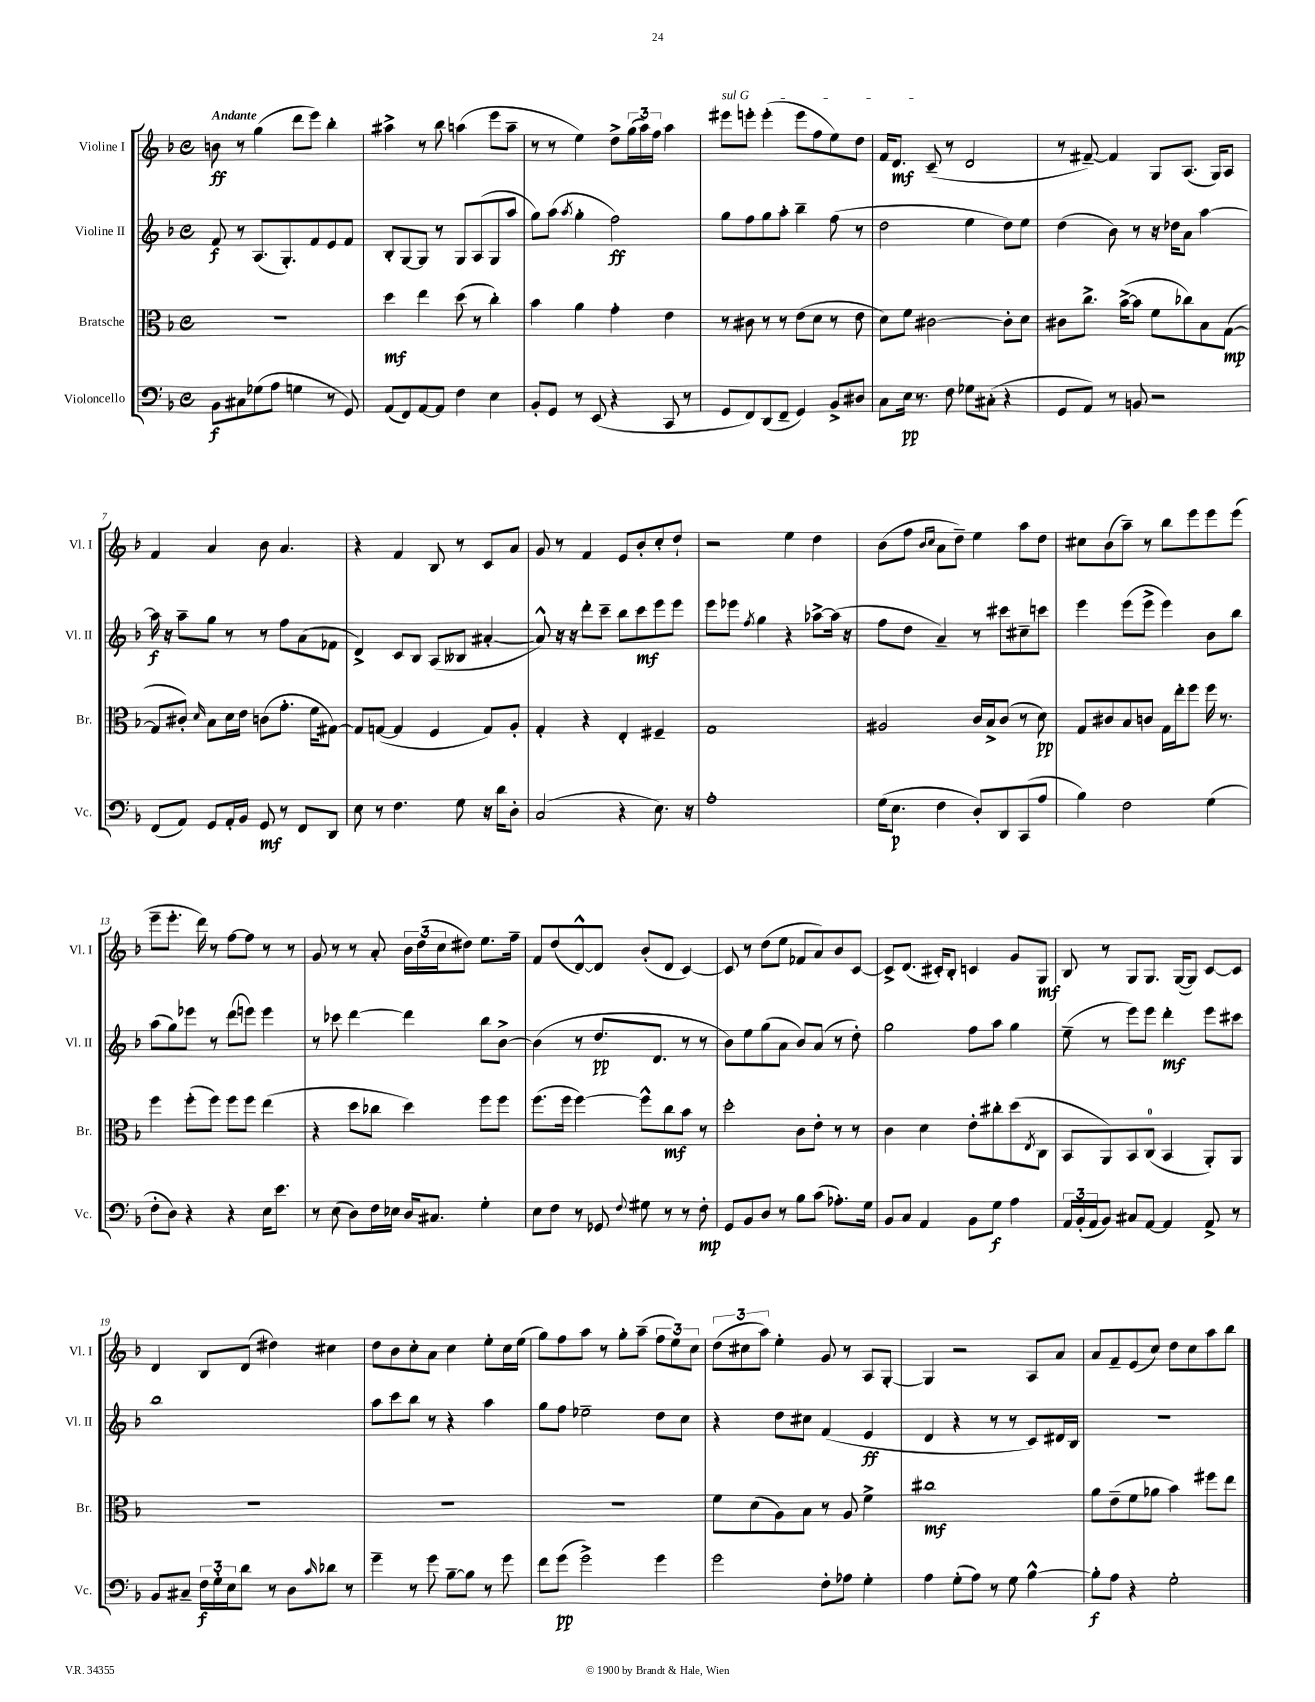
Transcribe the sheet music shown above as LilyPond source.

<<
\new StaffGroup <<
\new Staff = "s0" \with { instrumentName = "Violine I" shortInstrumentName = "Vl. I" } {
    \clef treble \key f \major \defaultTimeSignature \time 4/4 \tempo "Andante"
    b'8\ff r8 g''4( d'''8 e'''8) bes''4-. |
    ais''4-> r8 bes''8 a''4( e'''8 a''8-- |
    r8 r8 e''4) d''8-> \tuplet 3/2 { g''16( a''16) f''16 } a''4 |
    \once \override TextSpanner.bound-details.left.text = \markup { \italic "sul G" } eis'''8\startTextSpan e'''8-. e'''4-.( e'''8 f''8 e''8) d''8 |
    f'16 d'8.\mf c'8--\stopTextSpan( r8 d'2 |
    r8 fis'8~--) fis'4 g8 a8.( g16) a8 |
    f'4 a'4 bes'8 a'4. |
    r4 f'4 bes8 r8 c'8 a'8 |
    g'8 r8 f'4 e'8 bes'8-. c''8-. d''8-! |
    r2 e''4 d''4 |
    bes'8( f''8 \grace { bes'16 c''16 } a'8 d''8--) e''4 a''8 d''8 |
    cis''8 bes'8( a''8--) r8 bes''8 e'''8 e'''8 e'''8( |
    e'''8-- e'''8.-. d'''16) r8 f''8~ f''8 r8 r8 |
    g'8 r8 r8 a'8-. \tuplet 3/2 { bes'16 d''16( c''16 } dis''8) e''8. f''16-- |
    f'8 d''8( d'8~-^) d'8 bes'8-.( d'8 c'4~) |
    c'8 r8 d''8( e''8 fes'8 a'8) bes'8 c'8~ |
    c'8-> d'8.( cis'16-.) bes8-. c'4 g'8 g8\mf |
    bes8 r8 g8 g8. g16~( g8) c'8~ c'8 |
    d'4 bes8 d'8( dis''4) cis''4 |
    d''8 bes'8 c''8-. a'8 c''4 e''8-. c''16 e''16( |
    g''8) f''8 a''8 r8 g''8-. a''8--( \tuplet 3/2 { f''8 e''8) c''8 } |
    \tuplet 3/2 { d''8( cis''8 a''8) } e''4-. g'8 r8 a8 g8~-. |
    g4 r2 a8 a'8 |
    a'8 f'8-- e'8( c''8) d''8 c''8 a''8 bes''8 \bar "|." |
}
\new Staff = "s1" \with { instrumentName = "Violine II" shortInstrumentName = "Vl. II" } {
    \clef treble \key f \major \defaultTimeSignature \time 4/4
    f'8\f r8 a8.( g8.-.) f'8 e'8 f'8 |
    bes8-. g8~ g8 r8 g8 a8( g8 a''8 |
    g''8) a''8( \acciaccatura { a''8 } g''4-. f''2\ff) |
    g''8 f''8 g''8 a''8-. bes''4-- f''8( r8 |
    d''2 e''4 d''8) e''8 |
    d''4( bes'8) r8 r16 des''16 a'8 a''4~ |
    a''16\f r16 a''8-- g''8 r8 r8 f''8 a'8( fes'8 |
    d'4->) c'8 bes8 a8( beses8 ais'4~-. |
    ais'8-^) r16 r16 d'''8-. c'''8-- bes''8 c'''8\mf e'''8 e'''8 |
    e'''8 ees'''8 \acciaccatura { f''8 } g''4 r4 aes''8~-> aes''16( r16 |
    f''8 d''8 a'4--) r8 cis'''8 cis''8-- c'''8 |
    e'''4 e'''8( e'''8-> e'''4) bes'8 bes''8 |
    a''8( g''8) ees'''8 r8 d'''8( e'''8) e'''4 |
    r8 ces'''8 d'''4~ d'''4 bes''8 bes'8~-> |
    bes'4( r8 d''8.\pp d'8. r8 r8 |
    bes'8) e''8 g''8( a'8 bes'8) a'8( r8 d''8-.) |
    g''2 f''8 a''8 g''4 |
    e''8--( r8 e'''8) e'''8 d'''4-.\mf e'''8 cis'''8 |
    bes''1 |
    a''8 c'''8 bes''8 r8 r4 a''4 |
    g''8 f''8 ees''2-- d''8 c''8 |
    r4 d''8 cis''8 f'4( e'4\ff |
    d'4 r4 r8 r8 c'8) dis'16 bes16 |
    R1 \bar "|." |
}
\new Staff = "s2" \with { instrumentName = "Bratsche" shortInstrumentName = "Br." } {
    \clef alto \key f \major \defaultTimeSignature \time 4/4
    R1 |
    d''4\mf e''4 d''8( r8 c''4-.) |
    bes'4 a'4 g'4-. e'4 |
    r8 cis'8 r8 r8 e'8( d'8 r8 e'8 |
    d'8) f'8 cis'2~ cis'8-. d'8 |
    cis'8 c''8.-> bes'16~->( bes'8 f'8 ces''8) bes8 g8~\mp( |
    g8 cis'8-.) \grace { d'16 } bes8 d'16 e'16 c'8( g'8.-. f'16 gis8~) |
    gis8 g8~( g4 f4 g8) a8-. |
    g4-. r4 e4-. fis4-- |
    g1 |
    ais2 c'16 bes16-> c'8( r8 d'8\pp) |
    g8 cis'8 bes8 c'8 g16 e''16-. f''8 f''16 r8. |
    f''4 f''8-.( f''8) f''8 f''8 e''4( |
    r4 d''8 ces''8 d''4) f''8 f''8 |
    f''8.( f''16 f''4~) f''8-^ c''8\mf bes'8 r8 |
    d''2-. c'8 e'8-. r8 r8 |
    c'4 d'4 e'8-. cis''8-. d''8( \acciaccatura { e8 } c8 |
    bes,8 a,8) bes,8 c8-0( bes,4 a,8-.) a,8 |
    R1 |
    R1 |
    R1 |
    f'8 d'8( a8) bes8 r8 a8 f'4-> |
    cis''1\mf |
    a'8 e'8--( f'8 aes'8 bes'4) fis''8 e''8 \bar "|." |
}
\new Staff = "s3" \with { instrumentName = "Violoncello" shortInstrumentName = "Vc." } {
    \clef bass \key f \major \defaultTimeSignature \time 4/4
    bes,8\f cis8 ges8( a8 g4 r8 g,8) |
    a,8( f,8) a,8~ a,8 f4 e4 |
    bes,8-. g,8 r8 e,8( r4 c,8 r8 |
    g,8 f,8) d,8( f,8-- g,4) bes,8-> dis8 |
    c8 e16\pp r8. f8 ges8 cis8-.( r4 |
    g,8 a,8) r8 b,8 r2 |
    f,8( a,8) g,8 a,16-. bes,16 g,8\mf r8 f,8 d,8 |
    e8 r8 f4. g8 r16 d'16 d8-. |
    c2( r4 e8.) r16 |
    a1-. |
    g16( e8.\p f4 d8-.) d,8 c,8( a8 |
    bes4) f2 g4( |
    f8-. d8) r4 r4 e16 e'8. |
    r8 e8( d8) f16 ees16 d16 cis8. g4-. |
    e8 f8 r8 ges,8 \appoggiatura { f8 } gis8 r8 r8 f8-.\mp |
    g,8 bes,8 d8 r8 bes8 c'8( aes8.-.) g16 |
    bes,8 c8 a,4 bes,8 g8\f a4 |
    \tuplet 3/2 { a,16 bes,16-.( a,16 } bes,8) cis8 a,8~ a,4 a,8-> r8 |
    bes,8 cis8-- \tuplet 3/2 { f16\f g16-. e16 } d'8 r8 d8 \grace { c'16 } des'8 r8 |
    g'4-- r8 g'8 bes8~-- bes8 r8 g'8 |
    f'8 g'8\pp( g'2->) g'4 |
    g'2 f8-. aes8 g4-. |
    a4 g8-.( a8) r8 g8 bes4~-^ |
    bes8-.\f a8 r4 g2-. \bar "|." |
}
>>
>>
